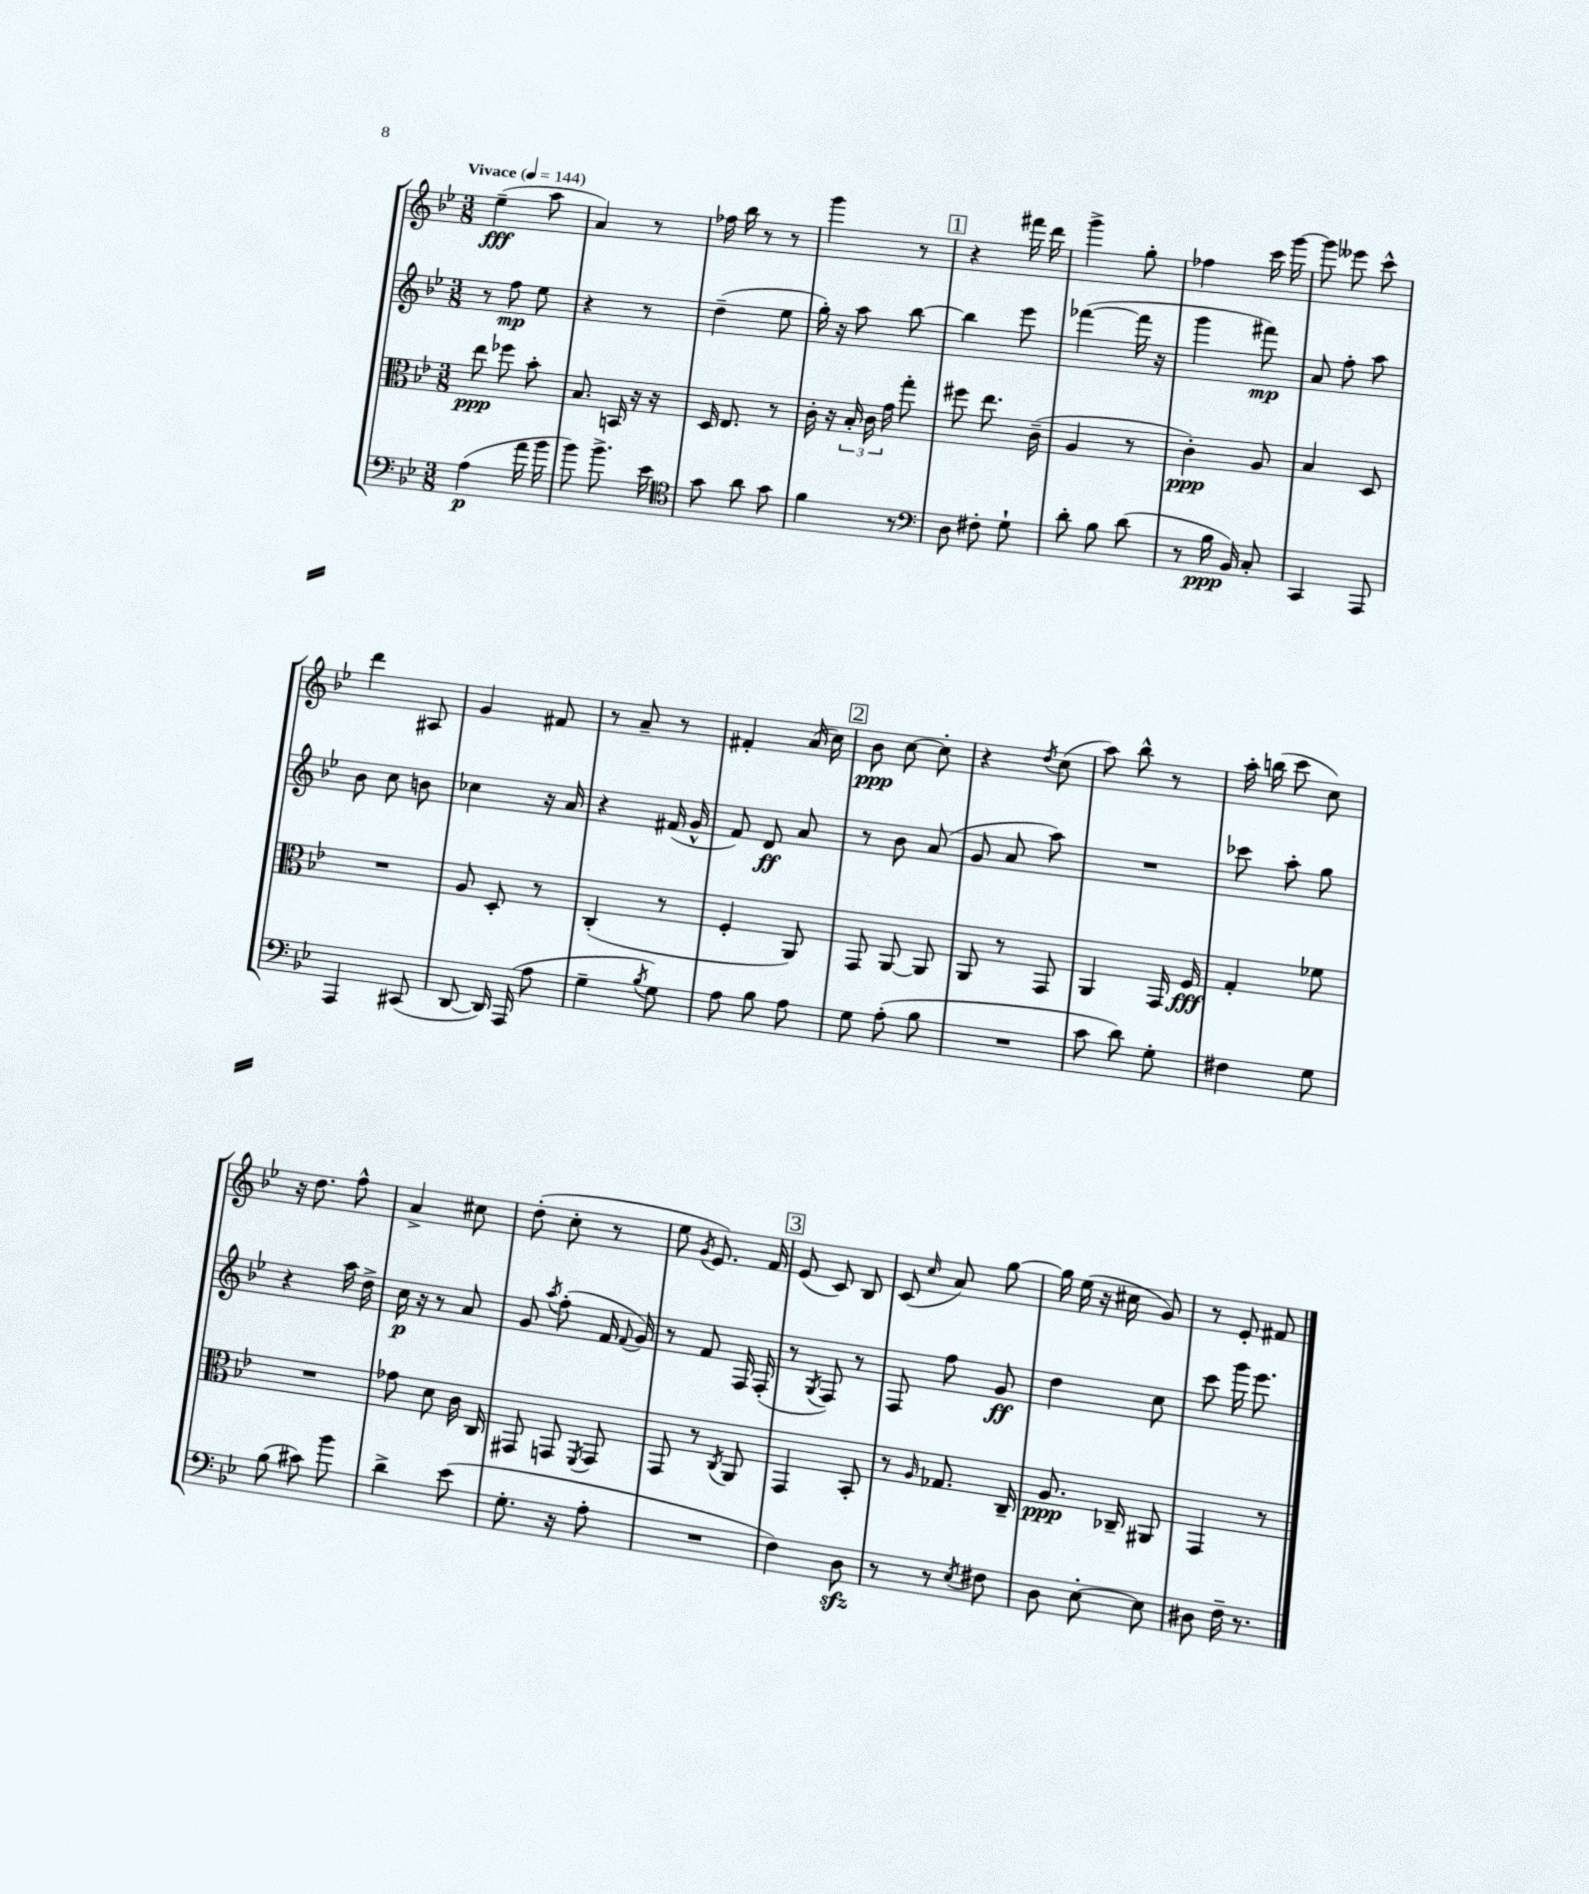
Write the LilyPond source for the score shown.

<<
\new StaffGroup <<
\new Staff = "s0" {
    \clef treble \key bes \major \numericTimeSignature \time 3/8 \tempo "Vivace" 4 = 144
    \autoBeamOff ees''4--\fff( a''8 |
    a'4) r8 |
    fes''16 bes''16 r8 r8 |
    g'''4 r8 |
    \mark \markup { \box "1" } r4 fis'''16 d'''16 |
    g'''4-> g''8-. |
    fes''4 c'''16 g'''16~ |
    g'''8 eeses'''8 c'''8-^ |
    d'''4 ais8 |
    g'4 fis'8 |
    r8 a'8-- r8 |
    fis'4-. a'16( c''16) |
    \mark \markup { \box "2" } bes'8\ppp c''8~ c''8-. |
    r4 \acciaccatura { d''8 } c''8( |
    a''8) bes''8-^ r8 |
    a''16-. b''16( c'''8 c''8) |
    r16 d''8. f''8-^ |
    a'4-> cis''8 |
    d''8-.( c''8-. r8 |
    ees''8 \acciaccatura { g'8 } ees'8.) f'16 |
    \mark \markup { \box "3" } ees'8( c'8) bes8 |
    c'8( \grace { c''16 } a'8) g''8~ |
    g''16 ees''16( r16 cis''16 g'8) |
    r8 ees'8-. fis'8 \bar "|." |
}
\new Staff = "s1" {
    \clef treble \key bes \major \numericTimeSignature \time 3/8
    \autoBeamOff r8 f''8\mp ees''8 |
    r4 r8 |
    d''4--( ees''8 |
    g''16-.) r16 a''8 bes''8~ |
    \mark \markup { \box "1" } bes''4 ees'''8 |
    fes'''4~( fes'''16 r16 |
    g'''4 fis'''8\mp) |
    a'8 f''8-. a''8 |
    bes'8 c''8 b'8 |
    ces''4 r16 a'16 |
    r4 fis'16( g'16-^ |
    f'8) d'8\ff a'8 |
    \mark \markup { \box "2" } r8 bes'8 a'8( |
    g'8 a'8 a''8) |
    R4. |
    ces'''8 a''8-. g''8 |
    r4 a''16 d''16-> |
    c''16\p r16 r8 a'8 |
    g'8 \acciaccatura { a''8 } f''8-.( f'16 \appoggiatura { f'8 } g'16) |
    r8 f'8 f16 f16-.( |
    \mark \markup { \box "3" } r8 \acciaccatura { g8 } f8) r8 |
    f8 f''8 g'8\ff |
    d''4 c''8 |
    c'''8 g'''16 ees'''8. \bar "|." |
}
\new Staff = "s2" {
    \clef alto \key bes \major \numericTimeSignature \time 3/8
    \autoBeamOff ees''8\ppp fes''8 bes'8-. |
    bes8. b,16 r16 r16 |
    d16 ees8. r8 |
    c'16-. r16 \tuplet 3/2 { bes16-. c'16 g'16 } g''8-. |
    \mark \markup { \box "1" } fis''8 ees''8. c'16--( |
    a4 r8 |
    c'4-.\ppp) a8 |
    bes4 d8 |
    R4. |
    a8 d8-. r8 |
    c4-.( r8 |
    f4-. a,8) |
    \mark \markup { \box "2" } g,8 a,8~ a,8 |
    a,8 r8 g,8 |
    a,4 g,16 f16\fff |
    g4-. fes'8 |
    R4. |
    ges'8 d'8 c'16 c16 |
    gis,8 g,8 \acciaccatura { f,8 } g,8 |
    g,8 r8 \acciaccatura { c8 } a,8 |
    \mark \markup { \box "3" } g,4 bes,8-. |
    r8 \grace { a16 } ges8. c16-- |
    a8.\ppp ces16-- ais,8 |
    g,4 r8 \bar "|." |
}
\new Staff = "s3" {
    \clef bass \key bes \major \numericTimeSignature \time 3/8
    \autoBeamOff a4\p( a'16 bes'16 |
    bes'8) bes'8.-> ees'16 |
    \clef tenor g'8 a'8 g'8 |
    f'4 r8 |
    \mark \markup { \box "1" } \clef bass d8 fis8-. g8-! |
    d'8-. bes8 d'8( |
    r8 bes16\ppp bes,16) c8-. |
    c,4 a,,8 |
    a,,4 cis,8( |
    d,8~ d,16) a,,16( a8 |
    g4-- \acciaccatura { bes8 } g8) |
    a8 bes8 a8 |
    \mark \markup { \box "2" } g8 a8-.( bes8 |
    R4. |
    c'8 d'8) g8-. |
    fis4 g8 |
    bes8( cis'8) bes'8 |
    d'4-> ees'8( |
    g8.-. r16 a8-. |
    R4. |
    \mark \markup { \box "3" } f4) d8\sfz |
    r8 r8 \acciaccatura { ees8 } fis8 |
    d8 ees8~-. ees8 |
    dis8 f16-- r8. \bar "|." |
}
>>
>>
\layout { \context { \Score \remove "Bar_number_engraver" } }
